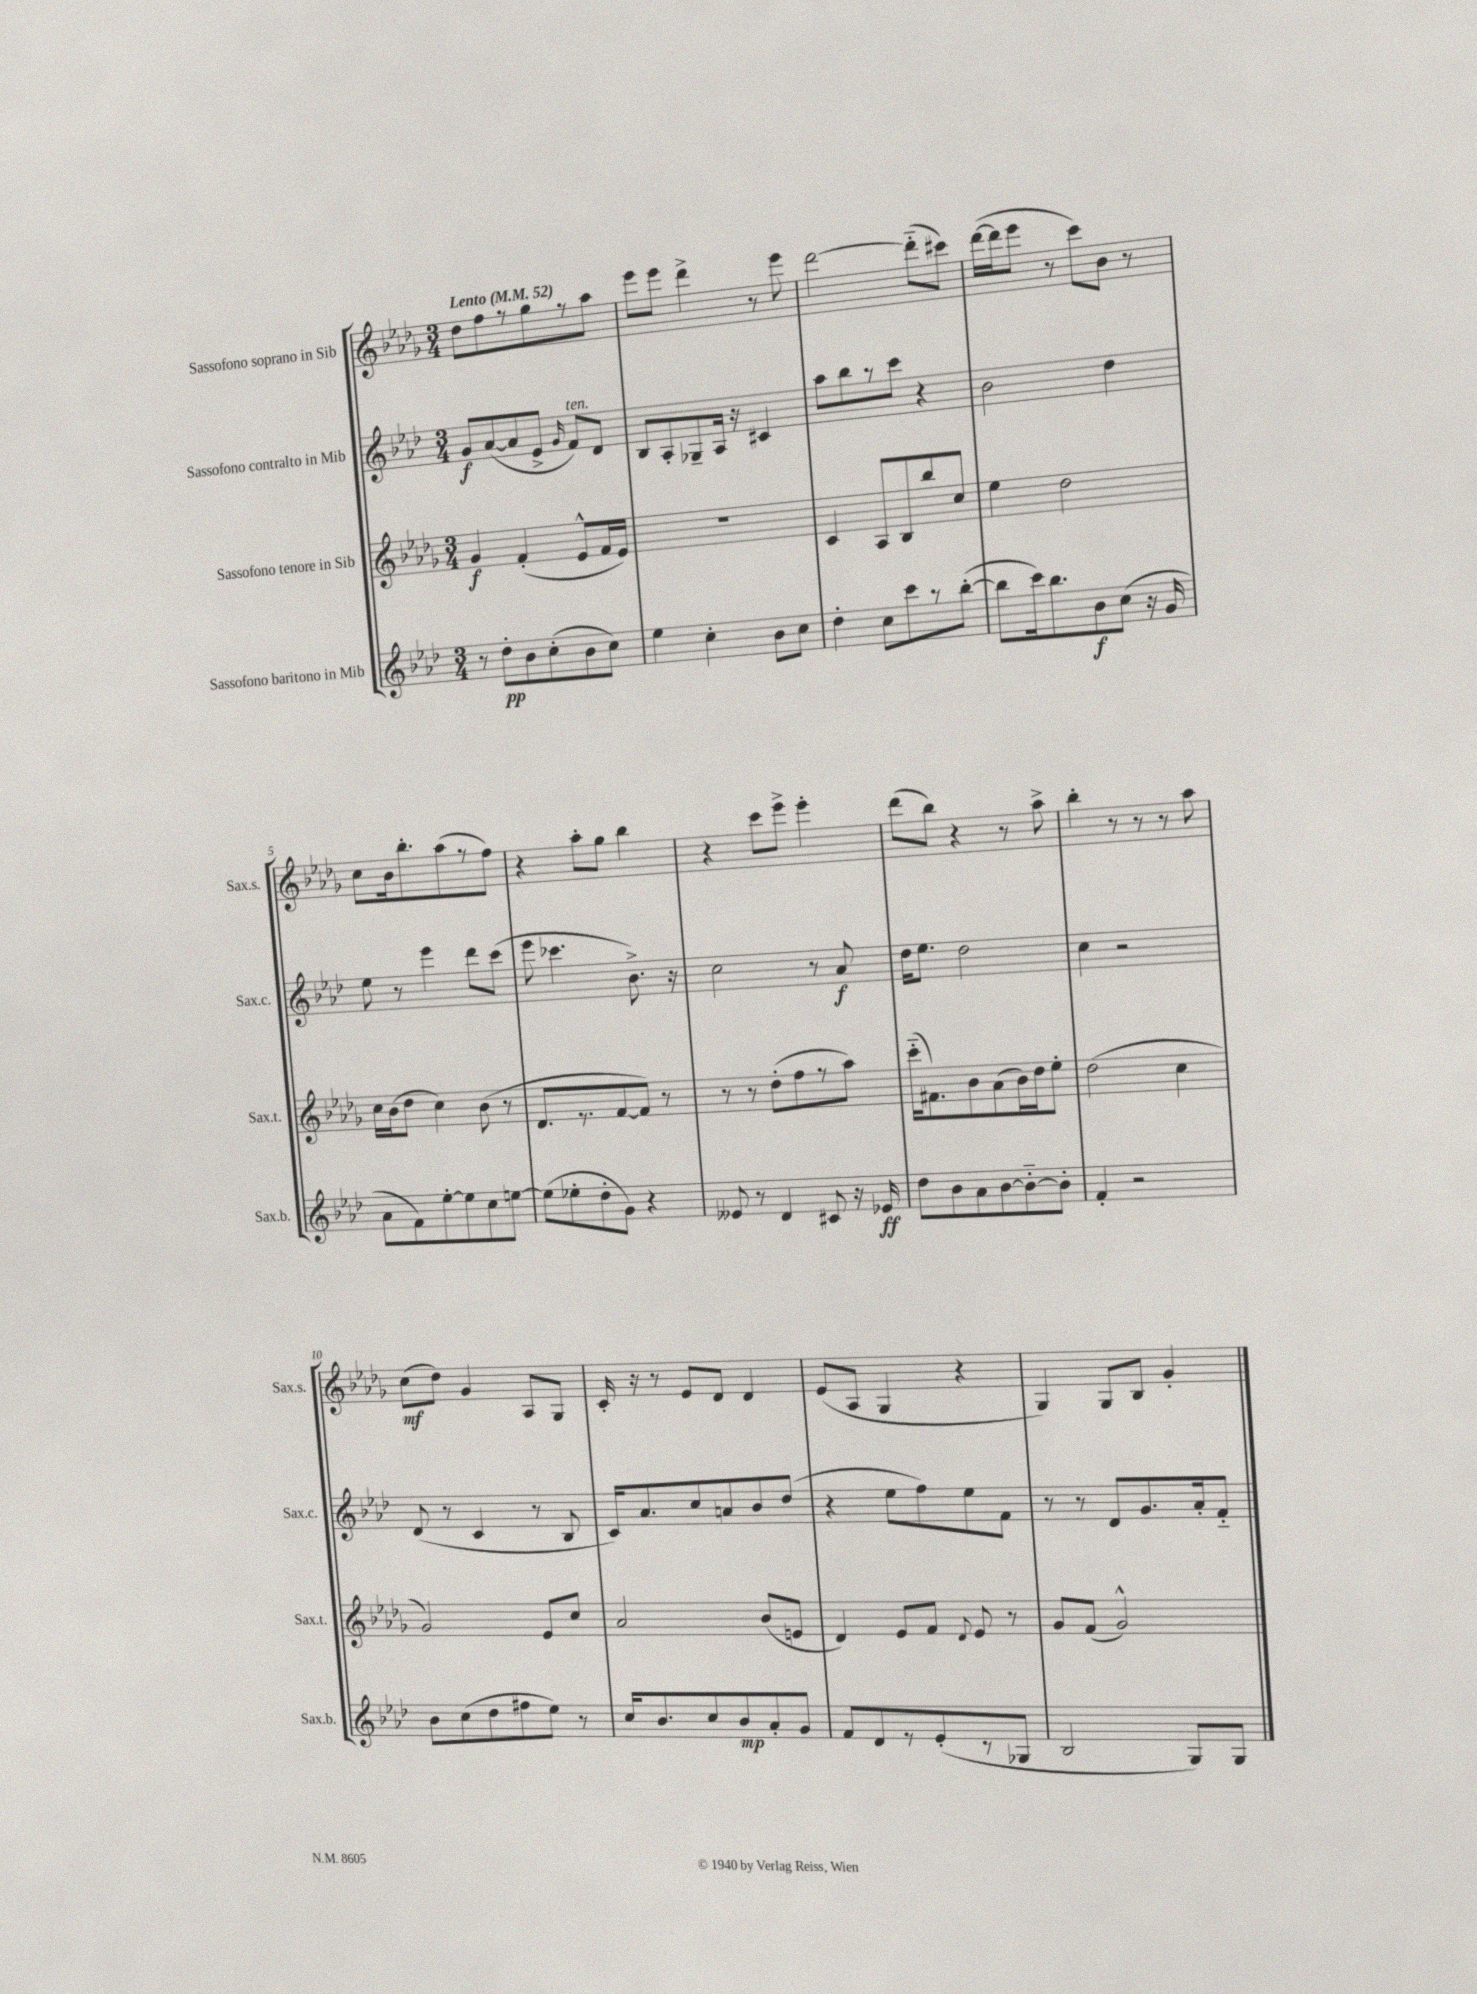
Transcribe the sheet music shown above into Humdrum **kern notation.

**kern	**dynam	**kern	**dynam	**kern	**dynam	**kern	**dynam
*part4	*part4	*part3	*part3	*part2	*part2	*part1	*part1
*staff4	*staff4	*staff3	*staff3	*staff2	*staff2	*staff1	*staff1
*I"Sassofono baritono in Mib	*	*I"Sassofono tenore in Sib	*	*I"Sassofono contralto in Mib	*	*I"Sassofono soprano in Sib	*
*I'Sax.b.	*	*I'Sax.t.	*	*I'Sax.c.	*	*I'Sax.s.	*
*clefG2	*	*clefG2	*	*clefG2	*	*clefG2	*
*k[b-e-a-d-]	*	*k[b-e-a-d-g-]	*	*k[b-e-a-d-]	*	*k[b-e-a-d-g-]	*
*M3/4	*	*M3/4	*	*M3/4	*	*M3/4	*
*MM52	*	*MM52	*	*MM52	*	*MM52	*
=1	=1	=1	=1	=1	=1	=1	=1
!	!	!	!	!	!	!LO:TX:a:B:t=Lento	!
8r	.	4g-/	f	8g/L	f	8dd-\L	.
8dd-'\L	pp	.	.	([8a-/	.	8ff\	.
8b-\	.	(4f'/	.	8a-/]	.	8r	.
(8cc'\	.	.	.	8e-^/J	.	8gg-\	.
.	.	.	.	16qqg/	.	.	.
!	!	!	!	!LO:TX:a:i:t=ten.	!	!	!
8b-\	.	8e-^^/L	.	8f/L)	.	8r	.
8cc\J)	.	16f/L	.	8d-/J	.	8aa-\J	.
.	.	16e-/JJ)	.	.	.	.	.
=2	=2	=2	=2	=2	=2	=2	=2
4ee-\	.	2.r	.	8B-/L	.	8eee-\L	.
.	.	.	.	8A-'/	.	8eee-\J	.
4cc'\	.	.	.	8G-X~/	.	4ddd-^\	.
.	.	.	.	16A-/Jk	.	.	.
.	.	.	.	16r	.	.	.
8b-\L	.	.	.	4c#X/	.	8r	.
8cc\J	.	.	.	.	.	8eee-\	.
=3	=3	=3	=3	=3	=3	=3	=3
4dd-'\	.	4c/	.	8aa-\L	.	[2ddd-\	.
.	.	.	.	8bb-\	.	.	.
8cc\L	.	8A-/L	.	8r	.	.	.
8ccc\	.	8B-/	.	8ccc\J	.	.	.
8r	.	8bb-/	.	4r	.	(8ddd-\L]	.
([8bb-'\J	.	8cc/J	.	.	.	8ccc#X\J)	.
=4	=4	=4	=4	=4	=4	=4	=4
8bb-\L]	.	4ee-\	.	2b-\	.	([16ddd-\LL	.
.	.	.	.	.	.	16ddd-\J]	.
16ccc\k)	.	.	.	.	.	8eee-\J	.
8.bb-\	.	.	.	.	.	.	.
.	.	2dd-\	.	.	.	8r	.
8b-\	f	.	.	.	.	8ccc\L)	.
(8cc\J	.	.	.	4dd-\	.	8b-\J	.
16r	.	.	.	.	.	8r	.
16g/	.	.	.	.	.	.	.
!!LO:LB:g=z
=5	=5	=5	=5	=5	=5	=5	=5
8a-\L	.	16cc\LL	.	8ee-\	.	8cc\L	.
.	.	(16b-\J	.	.	.	.	.
8f\)	.	8dd-\J	.	8r	.	16b-\k	.
.	.	.	.	.	.	8.bb-'\	.
[8ee-'\	.	4cc\)	.	4eee-\	.	.	.
8ee-\]	.	.	.	.	.	(8aa-\	.
8cc\	.	(8b-\	.	8ddd-\L	.	8r	.
[8een\J	.	8r	.	(8ccc\J	.	8ff\J)	.
=6	=6	=6	=6	=6	=6	=6	=6
(8ee\L]	.	8.d-/L	.	8eee-\	.	4r	.
8ee-X'\	.	.	.	4.ccc-X\	.	.	.
.	.	8.r	.	.	.	.	.
8dd-'\	.	.	.	.	.	8aa-'\L	.
8g\J)	.	[8f/	.	.	.	8gg-\J	.
4r	.	8f/J])	.	8.b-^\)	.	4bb-\	.
.	.	8r	.	.	.	.	.
.	.	.	.	16r	.	.	.
=7	=7	=7	=7	=7	=7	=7	=7
8e--X/	.	8r	.	2cc\	.	4r	.
8r	.	8r	.	.	.	.	.
4d-/	.	(8dd-'\L	.	.	.	8ccc\L	.
.	.	8ff\	.	.	.	8eee-^\J	.
8c#X/	.	8r	.	8r	.	4eee-'\	.
16r	.	8aa-\J)	.	8a-/	f	.	.
16e-X/	ff	.	.	.	.	.	.
=8	=8	=8	=8	=8	=8	=8	=8
8dd-\L	.	(16ccc\KL	.	16dd-\KL	.	(8ddd-\L	.
.	.	8.f#X\)	.	8.ee-\J	.	.	.
8b-\	.	.	.	.	.	8bb-\J)	.
8a-\	.	8b-\	.	2dd-\	.	4r	.
[8b-\	.	(8a-\	.	.	.	.	.
8b-\_	.	16b-\L)	.	.	.	8r	.
.	.	16dd-\J	.	.	.	.	.
8b-'\J]	.	8ee-'\J	.	.	.	8aa-^\	.
=9	=9	=9	=9	=9	=9	=9	=9
4f'/	.	(2dd-\	.	4cc\	.	4bb-'\	.
2r	.	.	.	2r	.	8r	.
.	.	.	.	.	.	8r	.
.	.	4cc\	.	.	.	8r	.
.	.	.	.	.	.	8aa-\	.
!!LO:LB:g=z
=10	=10	=10	=10	=10	=10	=10	=10
8b-\L	.	2g-/)	.	(8d-/	.	(8cc\L	mf
(8cc\	.	.	.	8r	.	8dd-\J)	.
8dd-\	.	.	.	4c/	.	4g-/	.
8ff#X\	.	.	.	.	.	.	.
8ee-\J)	.	8e-/L	.	8r	.	8A-/L	.
8r	.	8cc/J	.	8B-/	.	8G-/J	.
=11	=11	=11	=11	=11	=11	=11	=11
16cc/KL	.	2a-/	.	16c/KL)	.	16c'/	.
8.b-/	.	.	.	8.a-/	.	16r	.
.	.	.	.	.	.	8r	.
8cc/	.	.	.	8cc/	.	8e-/L	.
8b-/	mp	.	.	8an/	.	8d-/J	.
8a-'/	.	(8b-/L	.	8b-/	.	4d-/	.
8g/J	.	8en/J	.	(8dd-/J	.	.	.
=12	=12	=12	=12	=12	=12	=12	=12
8f/L	.	4d-/)	.	4r	.	(8e-/L	.
8d-/	.	.	.	.	.	8A-/J	.
8r	.	8e-/L	.	8ee-\L	.	4G-/	.
(8e-'/	.	8f/J	.	8ff\)	.	.	.
.	.	8qqd-/	.	.	.	.	.
8r	.	8e-/	.	8ee-\	.	4r	.
8G-X/J	.	8r	.	8f\J	.	.	.
=13	=13	=13	=13	=13	=13	=13	=13
2B-/	.	8g-/L	.	8r	.	4G-/)	.
.	.	(8f/J	.	8r	.	.	.
.	.	2g-^^/)	.	8d-/L	.	8G-/L	.
.	.	.	.	8.g/	.	8B-/J	.
8G/L)	.	.	.	.	.	4g-'/	.
.	.	.	.	16a-'/k	.	.	.
8G/J	.	.	.	8f/J	.	.	.
==	==	==	==	==	==	==	==
*-	*-	*-	*-	*-	*-	*-	*-
